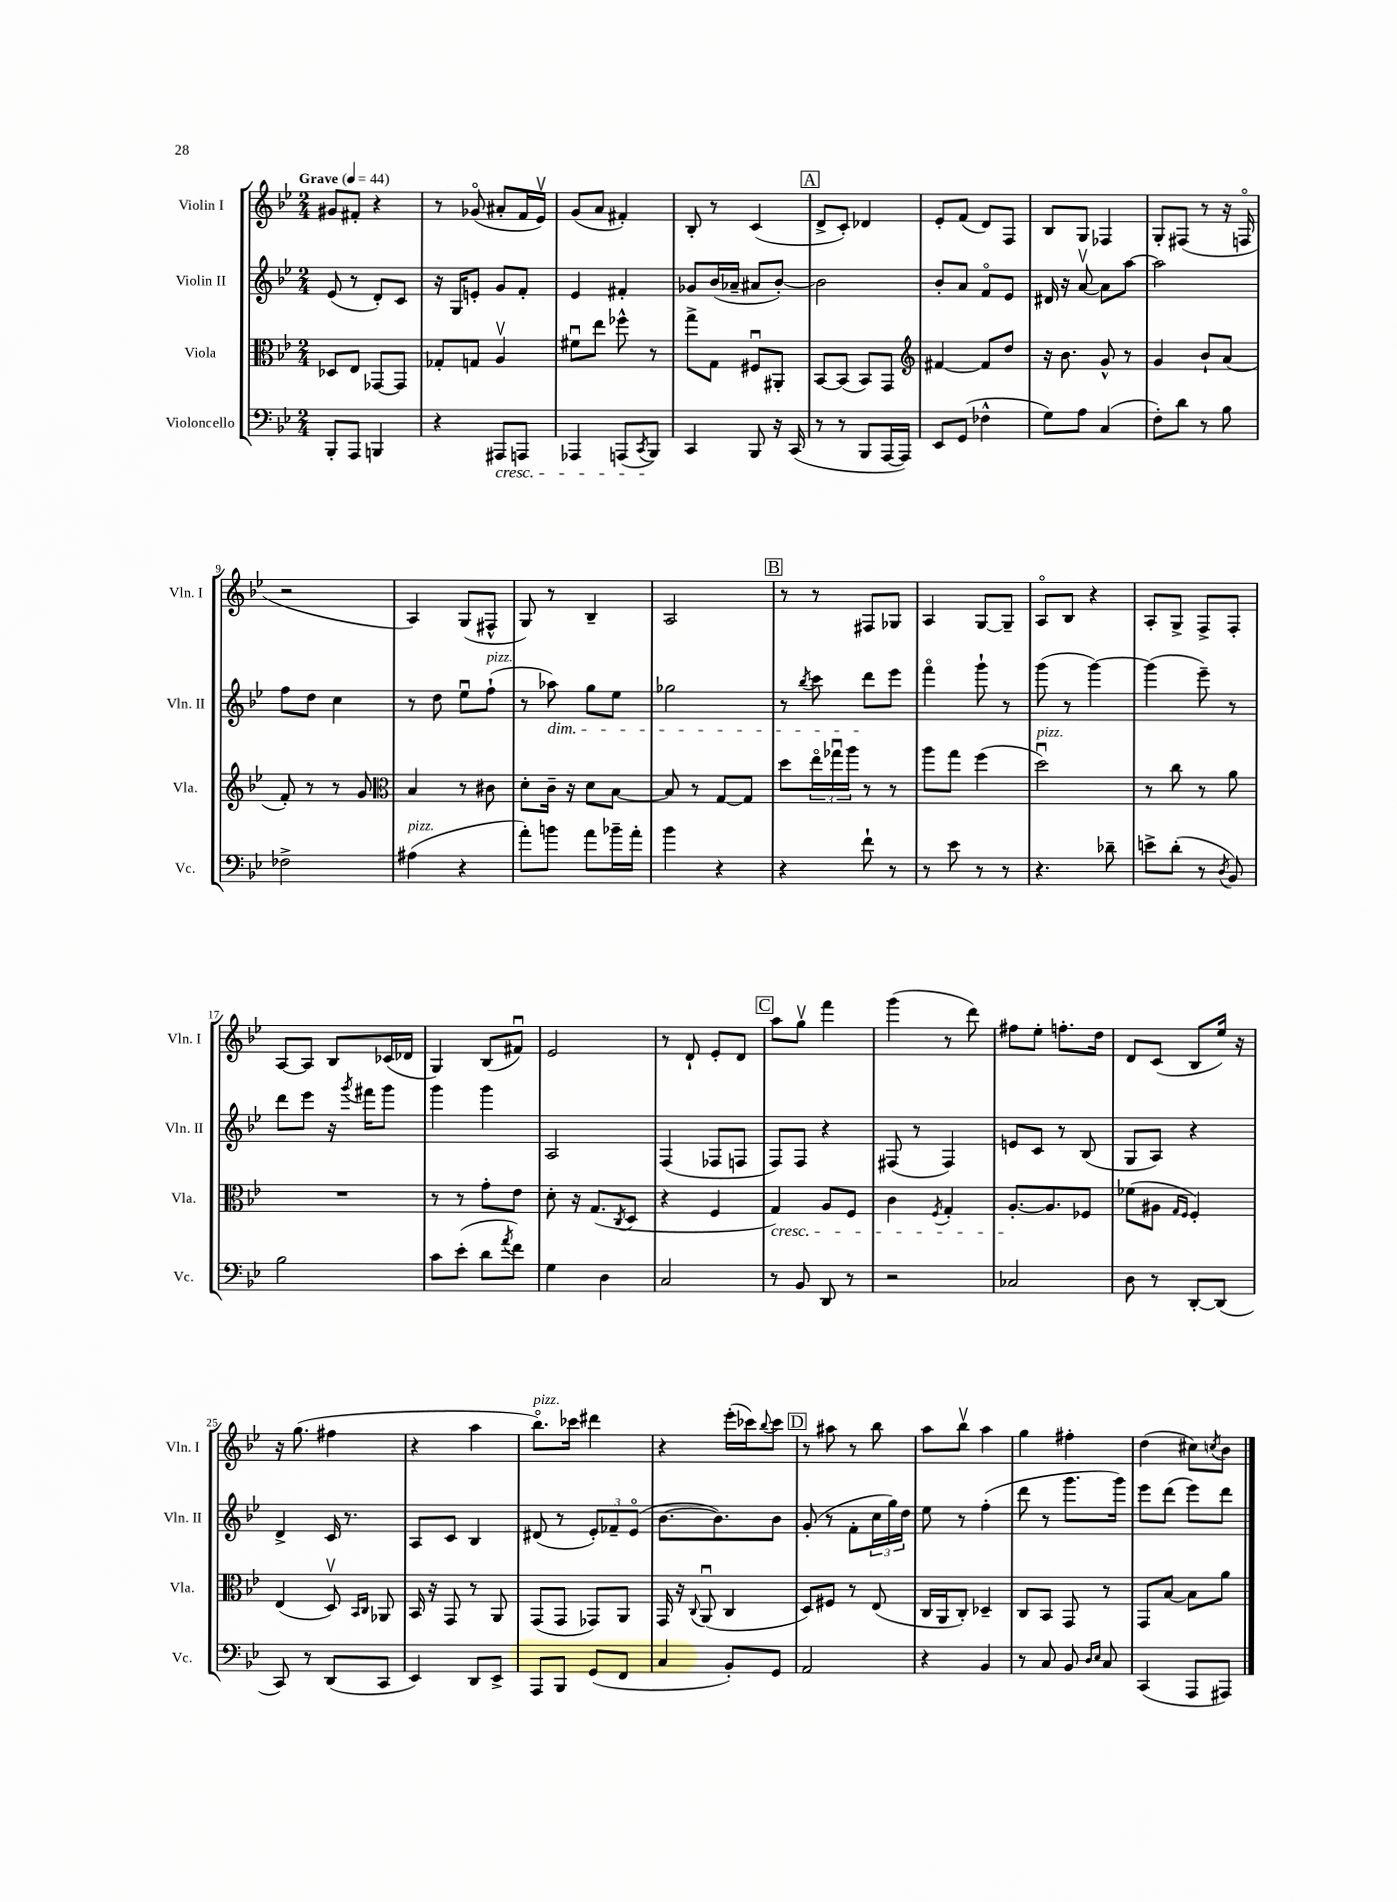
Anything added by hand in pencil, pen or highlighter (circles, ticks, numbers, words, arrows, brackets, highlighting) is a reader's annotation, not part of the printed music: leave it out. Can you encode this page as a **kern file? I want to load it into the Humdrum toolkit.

**kern	**kern	**kern	**kern
*part4	*part3	*part2	*part1
*staff4	*staff3	*staff2	*staff1
*I"Violoncello	*I"Viola	*I"Violin II	*I"Violin I
*I'Vc.	*I'Vla.	*I'Vln. II	*I'Vln. I
*clefF4	*clefC3	*clefG2	*clefG2
*k[b-e-]	*k[b-e-]	*k[b-e-]	*k[b-e-]
*M2/4	*M2/4	*M2/4	*M2/4
*MM44	*MM44	*MM44	*MM44
=1	=1	=1	=1
!	!	!	!LO:TX:a:B:t=Grave
8BBB-'/L	8D-X/L	(8e-/	8g#X/L
8AAA/J	8E-/J	8r	8f#X'/J
4BBBn/	[8GG-X/L	8d'/L)	4r
.	8GG-/J]	8c/J	.
=2	=2	=2	=2
4r	8G-X'/L	16r	8r
.	.	16G/KL	.
.	8Gn/J	8en'/J	(8g-X/
!LO:TX:b:i:t=cresc.	!	!	!
8AAA#X/L	4Av/	8g/L	8a#X'/L
8AAAn/J	.	8f'/J	16f/L
.	.	.	16e-v/JJ)
=3	=3	=3	=3
4AAA-X/	8f#Xu\L	4e-/	(8g/L
.	8ee-\J	.	8a/J
(8AAAn/L	8ff-X^^\	4f#X'/	4f#X'/)
8qCC/	.	.	.
8BBB-/J)	8r	.	.
=4	=4	=4	=4
4CC/	8gg^\L	8g-X/L	8B-'/
.	8G\J	(16b-/L	8r
.	.	16a-X~/JJ	.
8BBB-/	8F#Xu/L	8a#X/L	(4c/
16r	8AA#X'/J	[8b-'/J)	.
(16CC/	.	.	.
!!LO:REH:place=s1:t=A
=5	=5	=5	=5
8r	[8BB-/L	2b-\]	8d^/L
8r	(8BB-/J]	.	8c'/J)
8BBB-/L	8BB-/L)	.	4d-X/
[16AAA/L	8GG/J	.	.
16AAA/JJ])	.	.	.
=6	=6	=6	=6
*	*clefG2	*	*
8EE-/L	[4f#X/	8b-'/L	8e-'/L
(8GG/J	.	8a/J	(8f/J
4F-X^^\	8f#/L]	8f/L	8d/L)
.	8dd/J	8e-/J	8F/J
=7	=7	=7	=7
8G\L)	16r	16d#X/	8B-/L
.	8.b-\	16r	.
8A\J	.	[8av/	8G/J
(4C/	8g^^/	8a\L]	4F-X/
.	8r	[8aa\J	.
=8	=8	=8	=8
8F'\L)	4g/	2aa\]	8G'/L
8d\J	.	.	(8F#X/J
8r	8b-`/L	.	8r
8B-\	(8a/J	.	16r
.	.	.	16Fn/
!!LO:LB:g=z
=9	=9	=9	=9
2F-X^\	8f'/)	8ff\L	2r
.	8r	8dd\J	.
.	8r	4cc\	.
.	8g/	.	.
=10	=10	=10	=10
*	*clefC3	*	*
!LO:TX:a:i:t=pizz.	!	!	!
(4A#X\	4B-/	8r	4A/)
.	.	8dd\	.
4r	8r	8ee-u\L	(8G/L
!	!	!LO:TX:a:i:t=pizz.	!
.	8c#X\	(8ff`\J	8F#X^^/J
=11	=11	=11	=11
8a'\L)	8d'\L	8r	8G/)
!	!	!LO:TX:b:i:t=dim.	!
8bn\J	16c~\Jk	8aa-X\)	8r
.	16r	.	.
8a\L	8d\L	8gg\L	4B-~/
16b-X~\L	[8B-\J	8ee-\J	.
16a'\JJ	.	.	.
=12	=12	=12	=12
4b-\	8B-/]	2gg-X\	2A/
.	8r	.	.
4r	[8G/L	.	.
.	8G/J]	.	.
!!LO:REH:place=s1:t=B
=13	=13	=13	=13
4r	8dd\L	8r	8r
.	.	8qbb-/	.
.	24ee-\L	8ccc\	8r
.	24gg-Xu\	.	.
.	24aa\JJ	.	.
8f`\	8r	8ddd\L	8F#X/L
8r	8r	8eee-\J	8G-X/J
=14	=14	=14	=14
8r	8aa\L	4fff\	4A/
8e-\	8gg\J	.	.
8r	(4ff\	8ggg`\	[8G/L
8r	.	8r	8G~/J]
=15	=15	=15	=15
!	!LO:TX:a:i:t=pizz.	!	!
4.r	2ddu\)	(8ggg\	8A/L
.	.	8r	8B-/J
.	.	[4ggg\)	4r
8d-X~\	.	.	.
=16	=16	=16	=16
8en^\L	8r	(4ggg\]	8A'/L
(8d'\J	8cc\	.	8G^/J
8r	8r	8eee-~\)	8F^/L
8qD/	.	.	.
8BB-/)	8a\	8r	8F'/J
!!LO:LB:g=z
=17	=17	=17	=17
2B-\	2r	8ddd\L	[8A/L
.	.	8eee-\J	8A/J]
.	.	16r	8B-/L
.	.	8qggg/	.
.	.	16fff#X\KL	.
.	.	8ggg\J	(16c-X/L
.	.	.	16d-X/JJ
=18	=18	=18	=18
8c\L	8r	4ggg\	4G/)
(8e-'\J	8r	.	.
8d\L	8g'\L	4ggg\	(8B-/L
8qa/	.	.	.
8f\J)	8e-\J	.	8f#Xu/J)
=19	=19	=19	=19
4G\	8d'\	2A/	2e-/
.	16r	.	.
.	(8.G/L	.	.
4D\	.	.	.
.	8qC/	.	.
.	8D/J	.	.
=20	=20	=20	=20
2C/	4r	(4F/	8r
.	.	.	8d`/
.	4F/	8F-X/L	8e-'/L
.	.	8Fn/J	8d/J
!!LO:REH:place=s1:t=C
=21	=21	=21	=21
!	!LO:TX:b:i:t=cresc.	!	!
8r	4G/)	8F/L)	8aa\L
8BB-/	.	8F/J	8ggv\J
8DD/	8A/L	4r	4fff\
8r	8F/J	.	.
=22	=22	=22	=22
2r	4c\	(8F#X/	(4ggg\
.	.	8r	.
.	8qF/	.	.
.	4G'/	4F#/)	8r
.	.	.	8ddd\)
=23	=23	=23	=23
2C-X/	[8.A'/L	8en/L	8ff#X\L
.	.	8c/J	8ee-'\J
.	8.A/]	.	.
.	.	8r	8.ffn'\L
.	8F-X/J	(8B-/	.
.	.	.	16dd\Jk
=24	=24	=24	=24
8D\	(8f-X\L	8G/L	8d/L
8r	8A#X\J	8A/J)	(8c/J
.	16qqG/LL	.	.
.	16qqF/JJ	.	.
[8DD'/L	4F'/)	4r	8B-/L
(8DD/J]	.	.	16ee-/Jk)
.	.	.	16r
!!LO:LB:g=z
=25	=25	=25	=25
8CC/)	(4E-/	4d^/	16r
.	.	.	(8.gg\
8r	.	.	.
(8DD/L	8Dv/)	16c/	4ff#X\
.	.	8.r	.
.	16qqBB-/LL	.	.
.	16qqC/JJ	.	.
8CC/J	8AA-X/	.	.
=26	=26	=26	=26
4EE-/)	16BB-/	8A/L	4r
.	16r	.	.
.	8GG/	8c/J	.
8DD/L	8r	4B-/	4aa\
8EE-^/J	8AA/	.	.
=27	=27	=27	=27
!	!	!	!LO:TX:a:i:t=pizz.
8AAA/L	(8GG/L	(8d#X/	8.bb-\L)
8BBB-/J	8GG/J	8r	.
.	.	.	16ccc-X\Jk
(8GG/L	8GG-X/L)	12e-'/L)	4ddd#X\
.	.	12f-X~/	.
8FF/J	8AA/J	.	.
.	.	(12e-/J	.
=28	=28	=28	=28
4C/	16GG/	[8.b-\L	4r
.	16r	.	.
.	8qqC/	.	.
.	(8AAu/	.	.
.	.	8.b-\])	.
8BB-'/L)	4C/	.	(16eee-'\LL
.	.	.	16ccc-X\J)
.	.	.	8qqbb-/
8GG/J	.	8b-\J	8ccc-\J
!!LO:REH:place=s1:t=D
=29	=29	=29	=29
2AA/	8D/L)	(8g'/	8r
.	8F#X/J	8r	8aa#X\
.	8r	8f'\L	8r
.	(8E-/	24cc\L	8bb-\
.	.	24gg\)	.
.	.	24dd\JJ	.
=30	=30	=30	=30
4r	16C/LL	8ee-\	8aa\L
.	16AA/J	.	.
.	8C'/J)	8r	8bb-v\J
4BB-/	4D-X~/	(4ff'\	4aa\
=31	=31	=31	=31
8r	8C/L	8ddd\	4gg\
8C/	8BB-/J	8r	.
8BB-/	8GG/	8.ggg\L	4ff#X'\
16qqD/LL	.	.	.
16qqE-/JJ	.	.	.
8C/	8r	.	.
.	.	16ggg\Jk)	.
=32	=32	=32	=32
(4CC/	8GG/L	8eee-\L	(4dd\
.	[8B-/J	(8ddd\J	.
8AAA/L	8B-\L]	8eee-\L)	8cc#X\L)
.	.	.	8qccn/
8AAA#X/J)	8a\J	8ddd\J	8b-\J
==	==	==	==
*-	*-	*-	*-
